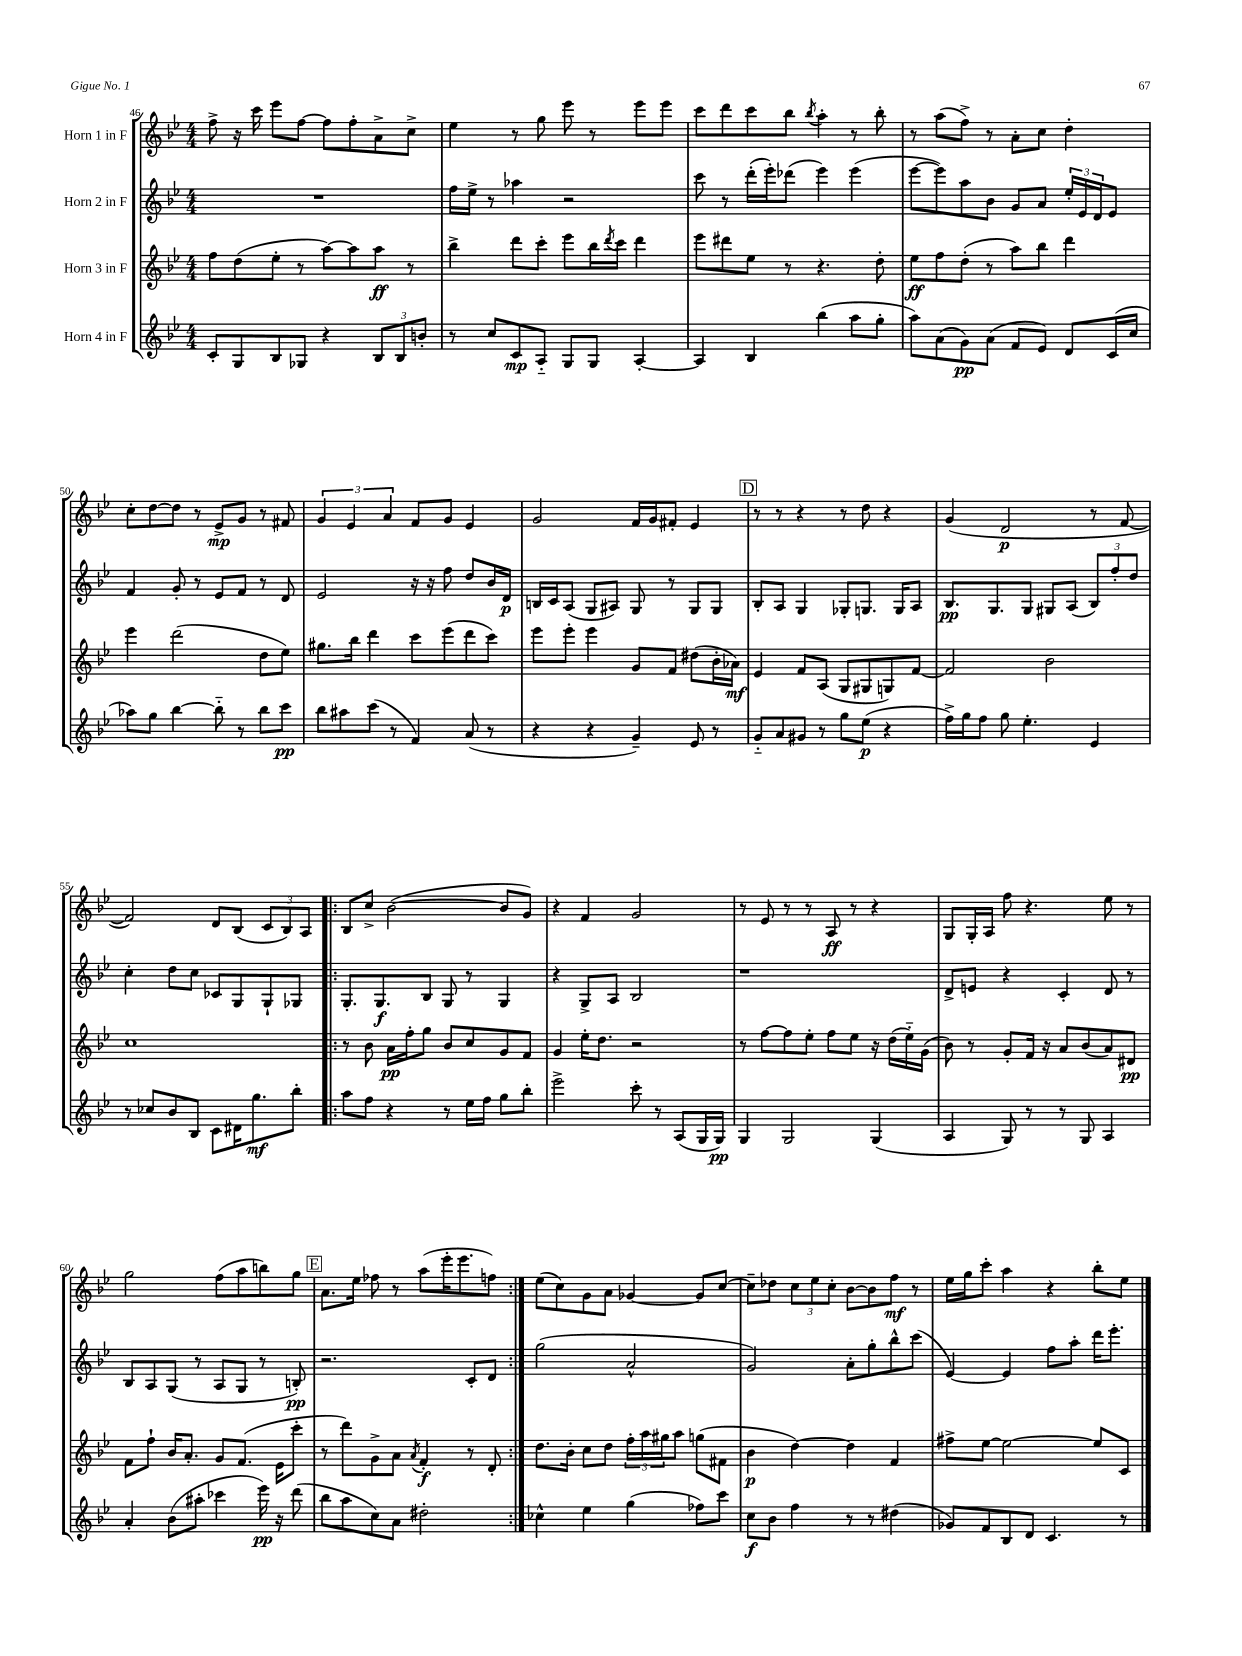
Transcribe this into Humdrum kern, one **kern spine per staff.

**kern	**kern	**kern	**kern
*staff4	*staff3	*staff2	*staff1
*clefG2	*clefG2	*clefG2	*clefG2
*k[b-e-]	*k[b-e-]	*k[b-e-]	*k[b-e-]
*M4/4	*M4/4	*M4/4	*M4/4
8c'	8ff	1r	8ff^
8G	(8dd	.	16r
.	.	.	16ccc
8B-	8ee-'	.	8eee-
8G-	8r	.	[8ff
4r	[8aa)	.	8ff]
.	8aa]	.	8ff'
12B-	8aa	.	8a^
12B-	.	.	.
.	8r	.	8cc^
12b'	.	.	.
=	=	=	=
8r	4bb-^	16ff	4ee-
.	.	16ee-^	.
8cc	.	8r	.
8c	8ddd	4aa-	8r
8A'~	8ccc'	.	8gg
8G	8eee-	2r	8eee-
8G	16bb-	.	8r
.	8qddd	.	.
.	16ccc	.	.
[4A'	4ddd	.	8eee-
.	.	.	8eee-
=	=	=	=
4A]	8eee-	8ccc	8ccc
.	8ddd#	8r	8ddd
4B-	8ee-	(16ddd'	8ccc
.	.	16eee-')	.
.	8r	(8ddd-	8bb-
.	.	.	8qbb-
(4bb-	4.r	4eee-)	4aa'
8aa	.	(4eee-	8r
8gg'	8dd'	.	8bb-'
=	=	=	=
8aa)	8ee-	[8eee-	8r
(8a	8ff	8eee-])	(8aa
8g)	(8dd'	8aa	8ff^)
(8a	8r	8b-	8r
8f	8aa)	8g	8a'
8e-)	8bb-	8a	8cc
8d	4ddd	24ee-'	4dd'
.	.	24e-	.
.	.	24d	.
(16c	.	8e-	.
16cc	.	.	.
=	=	=	=
8aa-)	4eee-	4f	8cc'
8gg	.	.	[8dd
[4bb-	(2ddd	8g'	8dd]
.	.	8r	8r
8bb-'~]	.	8e-	8e-^
8r	.	8f	8g
8bb-	8dd	8r	8r
8ccc	8ee-)	8d	8f#
=	=	=	=
8bb-	8.gg#	2e-	6g
8aa#	.	.	.
.	.	.	6e-
.	16bb-	.	.
(8ccc	4ddd	.	.
.	.	.	6a
8r	.	.	.
4f)	8ccc	16r	8f
.	.	16r	.
.	(8eee-	8ff	8g
(8a	8ddd	8dd	4e-
8r	8ccc)	16b-	.
.	.	16d	.
=	=	=	=
4r	8eee-	16B	2g
.	.	16c	.
.	8eee-'	(8A	.
4r	4eee-	8G	.
.	.	8A#)	.
4g~)	8g	8G	16f
.	.	.	16g
.	8f	8r	8f#'
8e-	(8dd#	8G	4e-
8r	16b-'	8G	.
.	16a-)	.	.
=	=	=	=
8g'~	4e-	8B-'	8r
8a	.	8A	8r
8g#	8f	4G	4r
8r	(8A	.	.
8gg	8G	8G-'	8r
(8ee-	8G#	8.G	8dd
4r	8G)	.	4r
.	.	16G	.
.	[8f	8A	.
=	=	=	=
16ff^)	2f]	8.B-	(4g
16gg	.	.	.
8ff	.	.	.
.	.	8.G	.
8gg	.	.	2d
4.ee-'	.	8G	.
.	2b-	8G#	.
.	.	(8A	.
4e-	.	12B-)	8r
.	.	12ff'	.
.	.	.	[8f
.	.	12dd	.
=	=	=	=
8r	1cc	4cc'	2f])
8cc-	.	.	.
8b-	.	8dd	.
8B-	.	8cc	.
8c	.	8c-	8d
16d#	.	8G	(8B-
8.gg	.	.	.
.	.	8G`	12c
.	.	.	12B-)
8bb-'	.	8G-	.
.	.	.	12A
=!|:	=!|:	=!|:	=!|:
8aa	8r	8.G'	8B-
8ff	8b-	.	8cc^
.	.	8.G	.
4r	16a	.	([2b-
.	16ff'	.	.
.	8gg	8B-	.
8r	8b-	8G	.
16ee-	8cc	8r	.
16ff	.	.	.
8gg	8g	4G	8b-]
8bb-'	8f	.	8g)
=	=	=	=
2eee-^	4g	4r	4r
.	16ee-'	8G^	4f
.	8.dd	.	.
.	.	8A	.
8ccc'	2r	2B-	2g
8r	.	.	.
(8A	.	.	.
16G	.	.	.
16G)	.	.	.
=	=	=	=
4G	8r	1r	8r
.	[8ff	.	8e-
2G	8ff]	.	8r
.	8ee-'	.	8r
.	8ff	.	8A
.	8ee-	.	8r
(4G	16r	.	4r
.	(16dd	.	.
.	16ee-'~)	.	.
.	(16g	.	.
=	=	=	=
4A	8b-)	8d^	8G
.	8r	8e	16G'
.	.	.	16A
8G)	8g'	4r	8ff
8r	16f	.	4.r
.	16r	.	.
8r	8a	4c'	.
8G	(8b-	.	.
4A	8a)	8d	8ee-
.	8d#	8r	8r
=	=	=	=
4a'	8f	8B-	2gg
.	8ff`	8A	.
(8b-	16b-	(8G	.
.	8.a'	.	.
8aa#'	.	8r	.
4ccc-	8g	8A	(8ff
.	(8.f	8G	8aa
16eee-)	.	8r	8bb)
16r	16e-	.	.
(8ddd	8ccc'	8B')	8gg
=	=	=	=
8bb-	8r	2.r	8.a
8aa	8ddd)	.	.
.	.	.	16ee-
8cc)	8g^	.	8ff-
8a	8a	.	8r
.	8qa	.	.
2dd#'	4f'	.	(8aa
.	.	.	16eee-'
.	.	.	8.eee-
.	8r	8c'	.
.	8d'	8d	8ff)
=:|!	=:|!	=:|!	=:|!
4cc-^^	8.dd	(2gg	(8ee-
.	.	.	8cc)
.	16b-'	.	.
4ee-	8cc	.	8g
.	8dd	.	8a
(4gg	24ff'	2a^^	[4g-
.	24aa	.	.
.	24gg#	.	.
.	8aa	.	.
8ff-)	(8gg	.	8g-]
8ccc	8f#	.	[8cc
=	=	=	=
8cc	4b-	2g)	8cc~]
8b-	.	.	8dd-
4ff	[4dd)	.	12cc
.	.	.	12ee-
.	.	.	12cc'
8r	4dd]	8a'	[8b-
8r	.	8gg'	8b-]
(4dd#	4f	8bb-^^	8ff
.	.	(8ccc	8r
=	=	=	=
8g-)	8ff#^	[4e-)	16ee-
.	.	.	16gg
8f	[8ee-	.	8ccc'
8B-	2ee-_	4e-]	4aa
8d	.	.	.
4.c	.	8ff	4r
.	.	8aa'	.
.	8ee-]	16ddd	8bb-'
.	.	8.eee-'	.
8r	8c	.	8ee-
==	==	==	==
*-	*-	*-	*-
